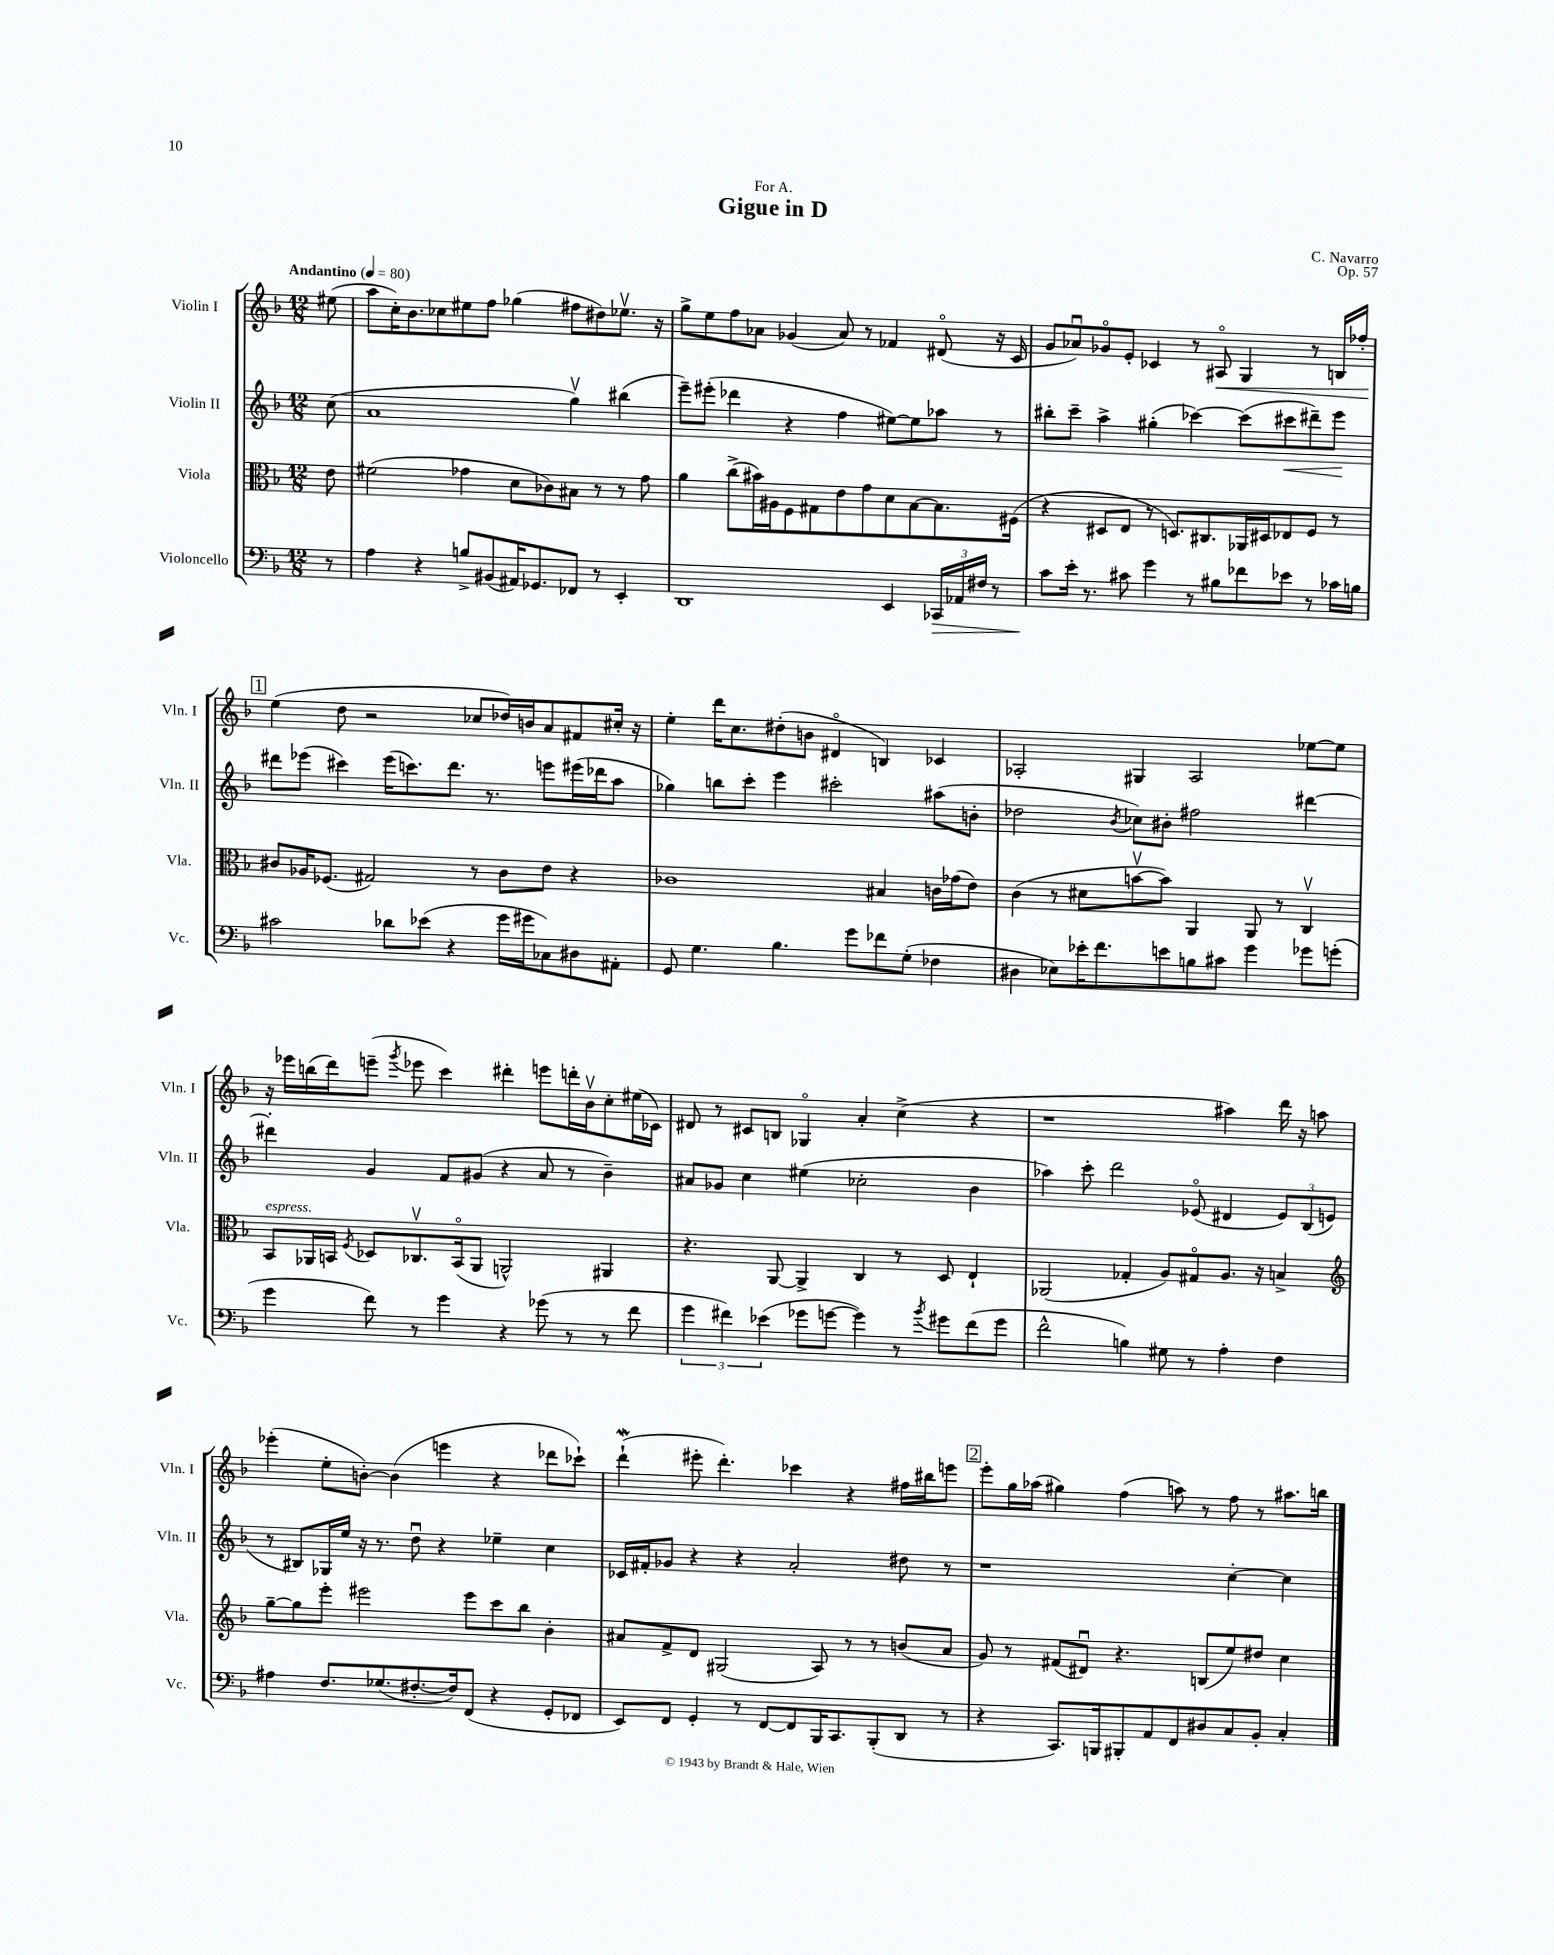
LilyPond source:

\header { title = "Gigue in D" composer = "C. Navarro" dedication = "For A." opus = "Op. 57" }
<<
\new StaffGroup <<
\new Staff = "s0" \with { instrumentName = "Violin I" shortInstrumentName = "Vln. I" } {
    \clef treble \key f \major \numericTimeSignature \time 12/8 \partial 8 \tempo "Andantino" 4 = 80
    \autoBeamOff eis''8( |
    a''8[ c''16-.) bes'8. ces''8 eis''8 f''8] ges''4( fis''8[ dis''8) ees''8.]\upbow r16 |
    g''8[-> e''8 f''8 aes'8] ges'4( aes'8) r8 fes'4 dis'8\flageolet( r16 c'16 |
    g'8[ aes'8\downbow) ges'8\flageolet e'8]-. ces'4 r8 ais8\flageolet\< g4 r8 b16[ fes''16]-. |
    \mark \markup { \box "1" } e''4\!( d''8 r2 ces''8[ des''16) b'16 a'8 fis'8 cis''16]-. r16 |
    e''4-. d'''16[ c''8. dis''8-.( b'8] dis'4\flageolet b4) ces'4 |
    aes2-. gis4 aes2 ees''8[~ ees''8] |
    r16 ees'''16[ b''16( d'''16) e'''8]--( \acciaccatura { g'''8 } ees'''8 c'''4) dis'''4-. e'''8[ d'''16-. bes'16\upbow c''8-. eis''16( ces'16]) |
    dis'8 r8 cis'8[ b8] ges4\flageolet a'4-. c''4->( r4 |
    r1 ais''4) d'''16 r16 a''8 |
    ees'''4-.( e''8[-. b'8]~-.) b'4( e'''4 r4 des'''8[ ces'''8]-!) |
    d'''4-!\mordent( eis'''8-. d'''4.-.) ces'''4 r4 fis''16[ bis''16 e'''8] |
    \mark \markup { \box "2" } e'''8[-. g''16 aes''16]( gis''4) f''4( a''8) r8 f''8 r8 ais''8.[ b''16] \bar "|." |
}
\new Staff = "s1" \with { instrumentName = "Violin II" shortInstrumentName = "Vln. II" } {
    \clef treble \key f \major \numericTimeSignature \time 12/8 \partial 8
    \autoBeamOff c''8( |
    a'1 g''4\upbow) bis''4( |
    e'''8[--) eis'''8]-.( des'''4 r4 f''4 eis''8[~) eis''8 aes''8] r8 |
    bis''8[-. c'''8]-- a''4-> gis''4-.( ces'''4~) ces'''8[( cis'''8\< dis'''8--) e'''8]\! |
    \mark \markup { \box "1" } dis'''8[ ees'''8]( cis'''4) ees'''16[( c'''8.) dis'''8.] r8. e'''8[ eis'''16( des'''16 a''8] |
    ges''4) b''8[ c'''8]-. e'''4 cis'''2-. ais''8[( b'8]-. |
    des''2 \acciaccatura { bes'8 } ces''8[) bis'8]-. fis''2 dis'''4~ |
    dis'''4-. g'4 f'8[ gis'8]( r4 a'8 r8 bes'4--) |
    ais'8[ ges'8] c''4 eis''4( ces''2-. bes'4 |
    aes''4) c'''8-. d'''2 ees'8\flageolet( dis'4 \tuplet 3/2 { ees'8[) bes8( e'8] } |
    r8 bis8[) ges16 e''16] r16 r8. d''8\downbow r4 ees''4-- c''4 |
    ces'16[ fis'16-. ges'8] r4 r4 a'2-. dis''8 r8 |
    \mark \markup { \box "2" } r1 c''4~-. c''4 \bar "|." |
}
\new Staff = "s2" \with { instrumentName = "Viola" shortInstrumentName = "Vla." } {
    \clef alto \key f \major \numericTimeSignature \time 12/8 \partial 8
    \autoBeamOff e'8 |
    fis'2( ges'4 d'8[ ces'8) bis8] r8 r8 ges'8 |
    a'4 c''8[->( bis'16) ais16 f8 gis8 e'8 g'8 d'8 bes8~ bes8. fis16]( |
    r4 dis8[ e8] r8 d8.[) cis8. aes,16 dis16 ees8 f8] r8 |
    \mark \markup { \box "1" } cis'8[ aes16 fes8.]( gis2) r8 cis'8[ e'8] r4 |
    ces'1 bis4 c'16[ ges'16( e'8]) |
    c'4( r8 dis'8[ b'8~\upbow b'8]) a,4 a,8 r8 c4\upbow |
    bes,8[^\markup { \italic "espress." } aes,16 b,16] \acciaccatura { f8 } des8[ ces8.\upbow b,16\flageolet( aes,8] a,2-^) ais,4 |
    r4. a,8~ a,4-> c4 r8 d8 e4-! |
    aes,2( ges4-. a8[) gis8\flageolet a8.] r16 b4-> |
    \clef treble g''8[~-- g''8 e'''8]-. eis'''2 eis'''8[ c'''8 bes''8] bes'4-. |
    ais'8[ f'8-> d'8] gis2( a8) r8 r8 b'8[( ais'8] |
    \mark \markup { \box "2" } g'8) r8 fis'8[( dis'8]\downbow) r4. b8[( e''8) dis''8] c''4 \bar "|." |
}
\new Staff = "s3" \with { instrumentName = "Violoncello" shortInstrumentName = "Vc." } {
    \clef bass \key f \major \numericTimeSignature \time 12/8 \partial 8
    \autoBeamOff r8 |
    a4 r4 b8[-> bis,8( ais,16) ges,8. fes,8] r8 e,4-. |
    d,1 e,4 \tuplet 3/2 { ces,16[\> aes,16 fis16] } r8 |
    c'8[\! e'16]-. r8. cis'8 g'4 r8 bis8[ fes'8 ees'8] r8 ces'16[ b16] |
    \mark \markup { \box "1" } cis'2 des'8[ ees'8]( r4 g'16[ gis'16 ces8) dis8 ais,8]-. |
    g,8 g4. bes4. g'8[ fes'8 g8]-.( fes4 |
    dis4 ees8[) ees'16-. f'8. e'8 b8 cis'8] g'4 ges'8[ g'8]-.( |
    g'4 f'8) r8 g'4 r4 ges'8( r8 r8 f'8 |
    \tuplet 3/2 { g'4 fis'4) ees'4( } ges'8[ g'8]~ g'4) r8 \acciaccatura { bes'8 } gis'8[ fis'8( gis'8] |
    f'2-^ b4) gis8 r8 a4-. f4 |
    ais4 f8.[ ges8.( fis8.~-. fis16) f,8]( r4 g,8[-. fes,8] |
    e,8[) f,8] g,4-. r8 f,8[~ f,8 bes,,16 c,8. bes,,8-.( d,8] r8 |
    \mark \markup { \box "2" } r4 c,8.[) b,,16 bis,,8-. a,8 f,8 dis8 c8 bes,8]-. c4-. \bar "|." |
}
>>
>>
\layout { \context { \Score \remove "Bar_number_engraver" } }
